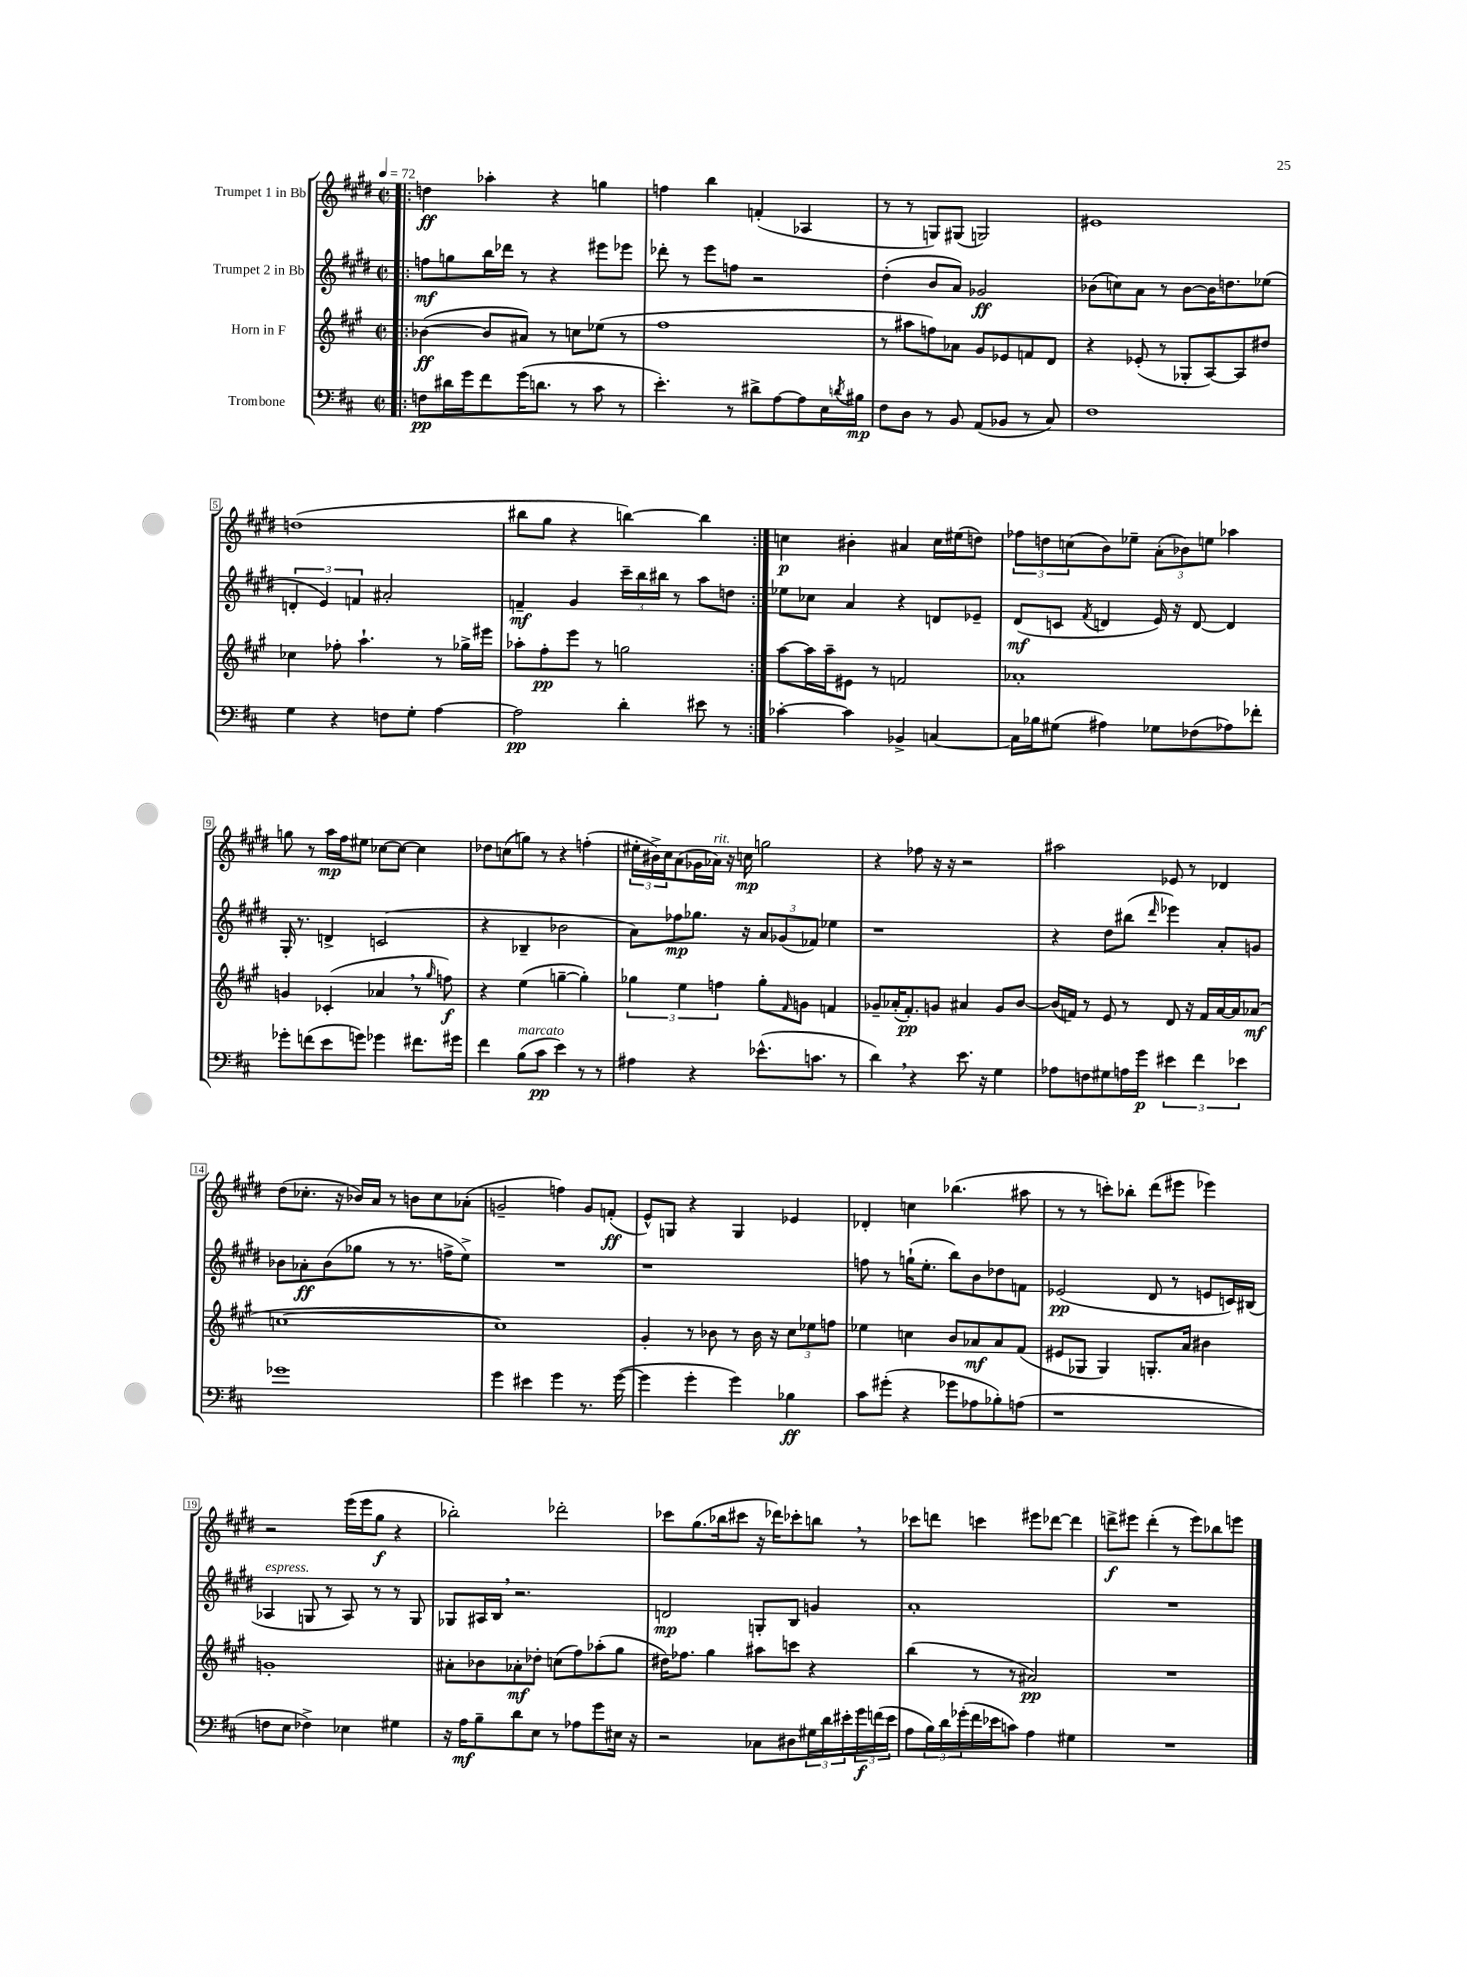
<<
\new StaffGroup <<
\new Staff = "s0" \with { instrumentName = "Trumpet 1 in Bb" } {
    \clef treble \key e \major \defaultTimeSignature \time 2/2 \tempo 4 = 72
    \repeat volta 2 { \bar ".|:" d''4\ff aes''4-. r4 g''4 |
    f''4 b''4 f'4-.( aes4 |
    r8 r8 g8) gis8( g2) |
    eis'1 |
    d''1( |
    bis''8 gis''8 r4 b''4~) b''4 | }
    c''4\p bis'4-. ais'4 c''16 eis''16( d''8) |
    \tuplet 3/2 { fes''8 d''8 c''8( } b'8) ees''8-- \tuplet 3/2 { a'8-.( bes'8) e''8 } aes''4 |
    g''8 r8 a''16\mp fis''16 eis''8 ces''8~ ces''8~ ces''4 |
    des''8 c''8( g''8) r8 r4 f''4-.( |
    \tuplet 3/2 { eis''16-. bis'16->) cis''16 } a'8( ges'16 aes'16^\markup { \italic "rit." }) r16 c''16\mp g''2 |
    r4 fes''8 r16 r16 r2 |
    ais''2 ees'8 r8 des'4 |
    dis''8( ces''8.-. r16 bes'16) a'16 r8 b'8 ces''8 aes'8-.( |
    g'2-- f''4) g'8 f'8-.\ff( |
    e'8-^) g8 r4 g4 ees'4 |
    des'4-. c''4 bes''4.( ais''8 |
    r8 r8 c'''8-.) bes''8-. dis'''8( eis'''8 ees'''4) |
    r2 e'''16( e'''16 gis''8\f r4 |
    bes''2-.) des'''2-. |
    ces'''8 gis''8.( bes''16 cis'''8 r16 des'''16) ces'''8-. b''8 \breathe r8 |
    ces'''8 d'''8 c'''4 eis'''8 des'''8~ des'''4 |
    d'''8->\f eis'''8 d'''4-.( r8 eis'''8) bes''8 e'''8 \bar "|." |
}
\new Staff = "s1" \with { instrumentName = "Trumpet 2 in Bb" } {
    \clef treble \key e \major \defaultTimeSignature \time 2/2
    \repeat volta 2 { \bar ".|:" f''8\mf g''8 b''16 des'''16 r8 r4 eis'''8 ees'''8 |
    des'''8-. r8 e'''8 f''8 r2 |
    dis''4-.( b'8 a'8) ges'2\ff |
    bes'8( c''8) a'8 r8 bes'8~ bes'16 d''8. ees''8( |
    \tuplet 3/2 { d'4-. e'4) f'4 } ais'2-. |
    f'4--\mf gis'4 \tuplet 3/2 { cis'''16-- b''16 bis''16 } r8 a''8 d''8 | }
    ees''8 ces''8 a'4 r4 d'8 ees'8-- |
    dis'8\mf( c'8 \acciaccatura { fis'8 } d'4 e'16) r16 d'8~ d'4 |
    gis16-. r8. d'4-> c'2( |
    r4 bes4-- bes'2 |
    a'8) fes''8\mp ges''8. r16 \tuplet 3/2 { a'8 ges'8( fes'8) } ees''4 |
    r1 |
    r4 dis''8 bis''8( \grace { dis'''16 } ees'''4) a'8-. g'8 |
    bes'8 aes'8-.\ff bes'8( ges''8 r8 r8. f''16-> e''8->) |
    R1 |
    r1 |
    f''8 r8 g''16-!( e''8.-. b''8) b'8 des''8 f'8 |
    ees'2\pp( dis'8 r8 e'8 c'16) bis16( |
    aes4^\markup { \italic "espress." } g8 r8 aes8) r8 r8 g8 |
    ges8 ais16 b16 \breathe r2. |
    d'2\mp g8-. b8 g'4 |
    a'1-. |
    R1 \bar "|." |
}
\new Staff = "s2" \with { instrumentName = "Horn in F" } {
    \clef treble \key a \major \defaultTimeSignature \time 2/2
    \repeat volta 2 { \bar ".|:" bes'4~\ff( bes'8 ais'8) r8 c''8 ees''8( r8 |
    fis''1 |
    r8 ais''8 f''8) aes'8 gis'8 ees'8 f'8 d'8 |
    r4 ees'8-.( r8 ges8-. a8~) a8 dis''8 |
    ces''4 fes''8-. a''4.-! r8 ges''16-> eis'''16 |
    aes''8-. fis''8-.\pp e'''8 r8 g''2 | }
    a''8~ a''16 a''16-- eis'8 r8 f'2 |
    aes'1-. |
    g'4 ces'4-.( aes'4 \breathe r8 \grace { gis''16 } f''8\f) |
    r4 e''4( g''4~-- g''4-.) |
    \tuplet 3/2 { ges''4 e''4 f''4 } ges''8-. \grace { fis'16 } g'8 f'4 |
    ges'8-- aes'16-.( fis'8.-.\pp) g'8 ais'4 g'8 b'8~ |
    b'16( f'16) r8 e'8 r8 d'8 r16 f'16 a'16~ a'16 aes'8\mf( |
    c''1~ |
    c''1) |
    gis'4-. r8 bes'8 r8 bes'16 r16 \tuplet 3/2 { cis''8 ees''8 f''8 } |
    ees''4 c''4 b'8 aes'8\mf aes'8 fis'8( |
    eis'8 ges8 ges4) g8.-. a'16 bis'4 |
    g'1-. |
    ais'8-. bes'8 aes'8-.\mf des''8-. c''8( fis''8) aes''8-.( gis''8 |
    dis''16) fes''8. gis''4 ais''8 c'''8 r4 |
    b''4( r8 r8 ais'2\pp) |
    R1 \bar "|." |
}
\new Staff = "s3" \with { instrumentName = "Trombone" } {
    \clef bass \key d \major \defaultTimeSignature \time 2/2
    \repeat volta 2 { \bar ".|:" f8\pp dis'16 g'16 fis'8 g'16( d'8. r8 cis'8 r8 |
    e'4.-.) r8 dis'8-> a8~ a8 e16 \acciaccatura { d'8 } bis16\mp |
    fis8 d8 r8 b,8 a,8( bes,8 r8 cis8) |
    fis1 |
    g4 r4 f8 g8-. a4~ |
    a2\pp d'4-. eis'8 r8 | }
    ces'4~-. ces'4 bes,4-> c4~ |
    c16 bes16 gis8( ais4) ges8 fes8( aes8) fes'8-. |
    ges'8-. f'8( e'8 g'8) ges'4 fis'8. gis'16 |
    fis'4 b8^\markup { \italic "marcato" }( cis'8\pp e'4) r8 r8 |
    ais4 r4 ees'8.-^( c'8. r8 |
    d'4) \breathe r4 e'8. r16 g4 |
    aes8 f8 gis8 a16 g'16\p \tuplet 3/2 { eis'4 fis'4 ees'4 } |
    ges'1 |
    g'4 eis'4 g'4 r8. g'16~( |
    g'4 g'4-. g'4) bes4\ff |
    cis'8 gis'8-.( r4 ges'8 aes8 bes8-.) a8( |
    r1 |
    f8 e8 fes4->) ees4 gis4 |
    r16 a16\mf b8-- d'8 e8 r8 aes8 g'8 eis16 r16 |
    r2 ces8 dis8 \tuplet 3/2 { gis16 d'16 eis'16-. } \tuplet 3/2 { g'16\f f'16( eis'16 } |
    a8 \tuplet 3/2 { b16) d'16 ges'16-.( } fis'16 ees'16 c'8) a4 gis4 |
    R1 \bar "|." |
}
>>
>>
\layout { \context { \Score \override BarNumber.stencil = #(make-stencil-boxer 0.1 0.3 ly:text-interface::print) } }
